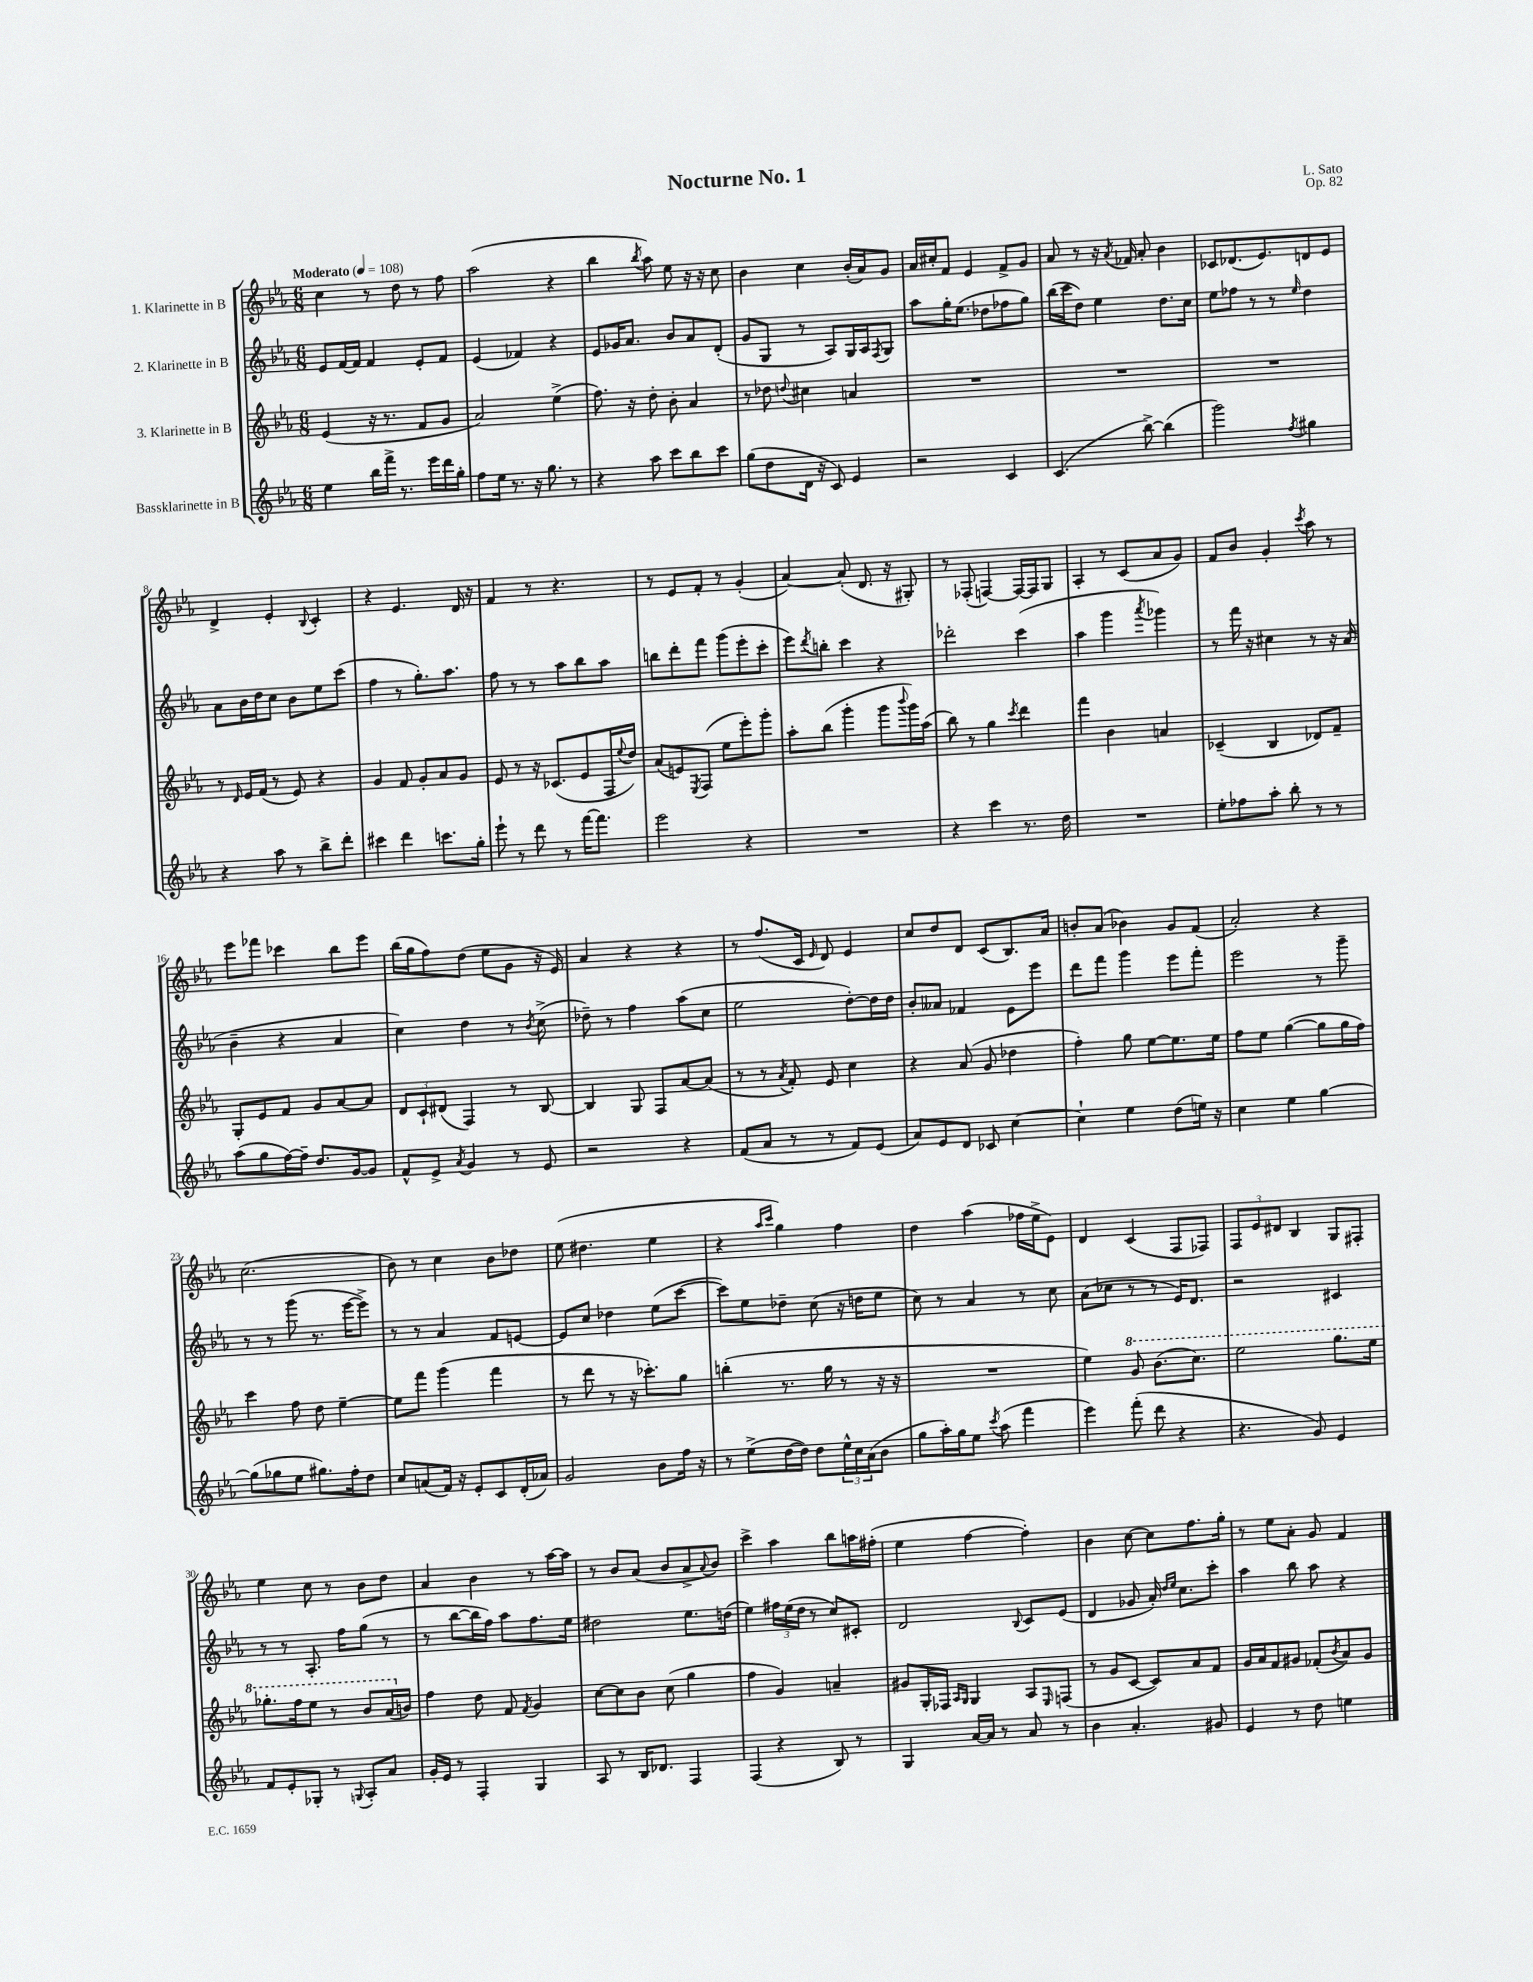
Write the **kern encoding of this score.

**kern	**kern	**kern	**kern
*part4	*part3	*part2	*part1
*staff4	*staff3	*staff2	*staff1
*I"Bassklarinette in B	*I"3. Klarinette in B	*I"2. Klarinette in B	*I"1. Klarinette in B
*clefG2	*clefG2	*clefG2	*clefG2
*k[b-e-a-]	*k[b-e-a-]	*k[b-e-a-]	*k[b-e-a-]
*M6/8	*M6/8	*M6/8	*M6/8
*MM108	*MM108	*MM108	*MM108
=1	=1	=1	=1
!	!	!	!LO:TX:a:B:t=Moderato
4ee-\	(4e-/	8e-/L	4cc\
.	.	[16f/L	.
.	.	16f/JJ]	.
16bb-\LL	16r	4f/	8r
16fff^\JJ	8.r	.	.
8.r	.	.	8dd\
.	8f/L	8e-'/L	8r
16eee-\LL	.	.	.
16ddd\	8g/J	8f/J	8ff\
16gg'\JJ	.	.	.
=2	=2	=2	=2
8ff\L	2a-/)	(4e-/	(2aa-\
16ee-\Jk	.	.	.
8.r	.	.	.
.	.	4f-X/)	.
16r	.	.	.
8.gg\	.	.	.
.	(4ee-^\	4r	4r
8r	.	.	.
=3	=3	=3	=3
4r	8.ff\)	8e-/L	4bb-\
.	.	16g-X/K	.
.	16r	8.a-/J	.
.	.	.	8qbb-/
8aa-\	8dd'\	.	8aa-\)
8ccc\L	8b-'\	8b-/L	8ee-\
8bb-\	4a-/	8a-/	16r
.	.	.	16r
8ccc\J	.	(8d'/J	8cc\
=4	=4	=4	=4
(8gg\L	8r	8g/L	4b-\
8dd\	8dd-X\	8G/J	.
.	8qqddn/	.	.
16d\Jk	4cc#X\	8r	4cc\
16r	.	.	.
8c/)	.	8A-/L)	.
4e-/	4an/	16G/L	(16b-'/LL
.	.	16A-/J	16a-/J)
.	.	8qF/	.
.	.	8G/J	8g/J
=5	=5	=5	=5
2r	2.r	8aa-\L	16a-/LL
.	.	.	16cc#X'/J
.	.	16gg'\K	8f/J
.	.	(8.ee-\J	.
.	.	.	4e-/
.	.	8dd-X\L	.
4c/	.	8ff-X\	8f^/L
.	.	8gg\J)	8g/J
=6	=6	=6	=6
(4.c/	2.r	(16bb-\LL	8a-/
.	.	16ccc\J	.
.	.	8dd\J)	8r
.	.	4ee-\	16r
.	.	.	8qa-/
.	.	.	16f-X/
[8bb-^\)	.	.	8a-'/
(4bb-\]	.	8.dd\L	4b-\
.	.	16cc\Jk	.
=7	=7	=7	=7
2ggg\)	2.r	8ee-\L	8c-X/L
.	.	8ff-X\J	(8.d-X/
.	.	8r	.
.	.	.	8.e-/)
.	.	8r	.
8qff/	.	16qqee-/	.
4gg#X\	.	4dd\	8dn/
.	.	.	8e-/J
!!LO:LB:g=z
=8	=8	=8	=8
4r	8r	8a-\L	4d^/
.	16qqd/	.	.
.	16e-/LL	16b-\L	.
.	(16f/JJ	16dd\J	.
8aa-\	8r	8cc\J	4e-'/
8r	8e-/)	8b-\L	.
.	.	.	8qqB-/
8bb-^\L	4r	8ee-\	4c'/
8ddd'\J	.	(8ccc\J	.
=9	=9	=9	=9
4ccc#X\	4g/	4ff\	4r
4ddd\	8f/	8r	4.e-/
.	8g'/L	8.gg'\L)	.
8.cccn\L	8a-/	.	.
.	.	8.aa-\J	.
.	8g/J	.	16d/
16gg'\Jk	.	.	16r
=10	=10	=10	=10
8eee-`\	8e-/	8ff\	4f/
8r	8r	8r	.
8ddd\	16r	8r	8r
.	(8.c-X/L	.	.
8r	.	8aa-\L	4.r
[16fff\KL	8e-/	8bb-\	.
8.fff\J]	.	.	.
.	16F/L	8aa-\J	.
.	8qqee-/	.	.
.	16dd/JJ)	.	.
=11	=11	=11	=11
2eee-\	(8a-/L	8bbn\L	8r
.	8en/)	8ddd'\	8e-/L
.	8qE-/	.	.
.	(8F/J	8fff\J	8f'/J
.	8ee-\L	(8ggg\L	8r
4r	8eee-'\)	8eee-'\	(4g'/
.	8ggg'\J	8ccc'\J	.
=12	=12	=12	=12
2.r	8aa-'\L	8eee-\L)	[4a-/)
.	.	8qddd/	.
.	(8bb-\J	8bbn'\J	.
.	4ggg'\	4ccc\	(8a-'/]
.	.	.	8.d/
.	8ggg\L	4r	.
.	.	.	16r
.	8qqbbb-/	.	.
.	16ggg\L)	.	8G#X'/)
.	(16aa-\JJ	.	.
=13	=13	=13	=13
4r	8bb-\)	2ddd-X'\	8r
.	8r	.	(8F-X'/
4ccc\	4gg\	.	[4Fn/)
.	8qccc/	.	.
8.r	4ddd\	(4ccc\	16F/LL_
.	.	.	16F/J]
.	.	.	8G/J
16dd\	.	.	.
=14	=14	=14	=14
2.r	4fff\	4aa-\	4A-'/
.	4b-\	4ggg\	8r
.	.	.	(8c/L
.	.	8qaaa-/	.
.	4an/	4ggg-X\)	8a-/
.	.	.	8g/J)
=15	=15	=15	=15
8ee-'\L	(4c-X~/	8r	8f/L
8ff-X\	.	16fff\	8b-/J
.	.	16r	.
8aa-'\J	4B-/	4cc#X\	4g'/
8bb-'\	.	.	.
.	.	.	8qccc/
8r	8d-X/L)	8r	8aa-\
8r	8f~/J	16r	8r
.	.	(16a-/	.
!!LO:LB:g=z
=16	=16	=16	=16
(8aa-\L	8G'/L	4b-~\	8eee-\L
8gg\	8e-/	.	8fff-X\J
[16ff\L)	8f/J	4r	4ccc-X\
16ff~\JJ]	.	.	.
8.dd/L	8g/L	.	.
.	[8a-/	4a-/	8bb-\L
[16g/k	.	.	.
8g/J]	8a-/J]	.	8eee-\J
=17	=17	=17	=17
8f^^/L	12d/L	4cc\)	(16bb-\LL
.	.	.	16gg\J
.	12c`/	.	.
8e-^/J	.	.	8ff\)
.	(12d#X/J	.	.
8qa-/	.	.	.
4g/	4F/)	4dd\	(8dd\J
.	.	.	8ee-\L
8r	8r	8r	8g\J
.	.	8qb-/	.
8e-/	[8B-/	(8cc^\	16r
.	.	.	16e-/)
=18	=18	=18	=18
2r	4B-/]	8dd-X~\)	4a-/
.	.	8r	.
.	8G/	4ff\	4r
.	8F/L	.	.
4r	[8a-/	(8aa-\L	4r
.	(8a-/J]	8cc\J	.
=19	=19	=19	=19
(8f/L	8r	2ee-\	8r
8a-/J	8r	.	(8.ff/L
.	8qa-/	.	.
8r	8f'/)	.	.
.	.	.	16c/Jk
.	.	.	16qqe-/
8r	8e-/	.	8d/)
8f/L)	4cc\	[8dd'\L)	4e-/
(8e-/J	.	16dd\L]	.
.	.	16dd\JJ	.
=20	=20	=20	=20
8a-/L)	4r	8b-'/L	8cc/L
8e-/	.	8a--X/J	8dd/
8d/J	(8a-/	4f-X/	8d/J
8c-X/	8g/	.	(8c/L
[4cc\	4dd-X\	8e-\L	8.B-/)
.	.	8eee-\J	.
.	.	.	16a-/Jk
=21	=21	=21	=21
4cc`\]	4ff'\)	8ddd\L	8bn'/L
.	.	8fff\J	(8a-/J
4ee-\	8gg\	4ggg\	4b-X\)
.	[8ee-\L	.	.
(8dd\L	8.ee-\]	8eee-\L	8g/L
16een\Jk)	.	8fff'\J	(8f/J
16r	16ee-\Jk	.	.
=22	=22	=22	=22
4cc\	8ff\L	2eee-\	2a-'/)
.	8ee-\J	.	.
4ee-\	([4gg\	.	.
[4gg\	8gg\L]	8r	4r
.	16gg\L	8ggg~\	.
.	16ff\JJ)	.	.
!!LO:LB:g=z
=23	=23	=23	=23
(8gg\L]	4ccc\	8r	(2.cc\
8gg-X\	.	8r	.
8ee-\J	8ff\	(8ggg\	.
8.gg#X\L)	8dd\	8.r	.
.	[4ee-~\	.	.
16ff'\k	.	[16eee-\KL	.
8dd\J	.	8eee-^\J])	.
=24	=24	=24	=24
8cc/L	8ee-\L]	8r	8b-\)
(8an/	8fff\J	8r	8r
16f/Jk)	(4ggg\	4a-/	4cc\
16r	.	.	.
8e-'/L	.	.	.
8c/	4fff\	8f/L	8b-\L
(16d'/L	.	[8en/J	8dd-X\J
16a-X/JJ)	.	.	.
=25	=25	=25	=25
2g/	8r	8e/L]	(8ee-\
.	8ddd\	8cc/J	4.dd#X\
.	8r	4dd-X\	.
.	16r	.	.
.	8.ccc-X'\L)	.	.
8b-\L	.	(8ee-\L	4ee-\
16ff\Jk	8gg\J	[8ccc\J	.
16r	.	.	.
=26	=26	=26	=26
8r	(4bbn'\	8ccc\L])	4r
(8ee-^\L	.	8ee-\	.
.	.	.	16qqaa-/LL
.	.	.	16qqccc/JJ
[16dd\L	8.r	8dd-X~\J	4gg\)
16dd\JJ])	.	.	.
8dd\L	.	(8cc\	.
.	16gg\	.	.
24ee-^^\L	8r	16r	4ff\
24cc\	.	.	.
.	.	16ddn\KL	.
(24a-\J	.	.	.
8b-\J	16r	8ee-\J	.
.	16r	.	.
=27	=27	=27	=27
8gg\L	2.r	8cc\)	4dd\
16aa-'\L)	.	8r	.
16gg\J	.	.	.
8ee-\J	.	4a-/	(4aa-\
8qccc/	.	.	.
(8aa-\	.	.	.
4fff\	.	8r	16ff-X\LL
.	.	.	16ee-^\J
.	.	8cc\	8e-\J)
=28	=28	=28	=28
4eee-\)	4ee-\)	(8a-\L	4d/
.	.	8cc-X\J	.
*	*8va	*	*
(8fff'\	8gg/	8r	(4c/
8ddd\	(8.bb-\L	8r	.
4r	.	16e-/KL)	8F/L
.	8.ccc\J)	8.d/J	.
.	.	.	8F-X/J)
=29	=29	=29	=29
4.r	2eee-\	2r	12F/L
.	.	.	12e-/
.	.	.	12d#X/J
.	.	.	4B-/
8g/)	.	.	.
4e-/	8.ggg\L	4c#X/	8G/L
.	.	.	8F#X'/J
.	16eee-\Jk	.	.
!!LO:LB:g=z
=30	=30	=30	=30
8f/L	8.ggg-X'\L	8r	4ee-\
8e-'/	.	8r	.
.	16fff\k	.	.
8G-X'/J	8eee-\J	8.A-'/	8cc\
8r	8r	.	8r
.	.	16ff\KL	.
8qqGn/	.	.	.
8A-'/L	8bb-/L	(8gg\J	8b-\L
8a-/J	(16aa-/L	8r	8dd\J
*	*X8va	*	*
.	16bn/JJ)	.	.
=31	=31	=31	=31
16g'/LL	4ff\	8r	4a-/
16e-/JJ	.	.	.
8r	.	[8bb-\L	.
4F'/	8dd\	16bb-\L]	4b-\
.	.	16ff\JJ)	.
.	8f/	8aa-\L	.
.	8qf/	.	.
4G/	4g/	8.ff\	8r
.	.	.	[16aa-\LL
.	.	16ee-\Jk	16aa-\JJ]
=32	=32	=32	=32
8A-/	[8cc\L	2dd#X\	8r
8r	8cc\]	.	8b-/L
16B-/KL	8b-\J	.	(8a-/J
8.d-X/J	.	.	.
.	(8cc\	.	8b-/L
4F/	4gg\	8.ee-\L	8a-^/
.	.	.	8qqa-/
.	.	.	8b-/J)
.	.	(16ddn\Jk	.
=33	=33	=33	=33
(4F/	4ff\	4ee-\)	4ccc^\
4r	4g/)	24ff#X\LL	4aa-\
.	.	(24ee-\	.
.	.	24dd\JJ	.
.	.	8r	.
8B-/)	4an~/	8cc/L)	8bb-\L
8r	.	8c#X'/J	16aan\L
.	.	.	(16ff#X'\JJ
=34	=34	=34	=34
4G/	8g#X/L	2d/	4ee-\
.	16G'/L	.	.
.	16F-X/JJ	.	.
.	16qqA-/LL	.	.
.	16qqG/JJ	.	.
[16a-/LL	4G/	.	[4ff\
16a-/JJ]	.	.	.
8r	.	.	.
.	.	8qqB-/	.
8a-/	8A-/L	8c/L	4ff'\])
.	16qqE-/	.	.
8r	(8Fn/J	(8e-/J	.
=35	=35	=35	=35
4b-\	8r	4d/	4b-\
.	8g/L	.	.
4.a-'/	[8c/J	8g-X/	[8cc\
.	8c/L])	16a-'/)	8cc\L]
.	.	16qqdd/LL	.
.	.	16qqee-/JJ	.
.	.	8.cc\L	.
.	8a-/	.	8.ff\
8g#X/	8f/J	8ccc'\J	.
.	.	.	16gg'\Jk
=36	=36	=36	=36
4e-/	16g/LL	4aa-\	8r
.	16a-/J	.	.
.	8f/	.	8ee-\L
8r	8g#X/J	8bb-\	8a-'\J
8dd\	(8f-X'/L	8aa-\	8g/
.	8qb-/	.	.
4een\	8a-/)	4r	4f/
.	8g#/J	.	.
==	==	==	==
*-	*-	*-	*-
